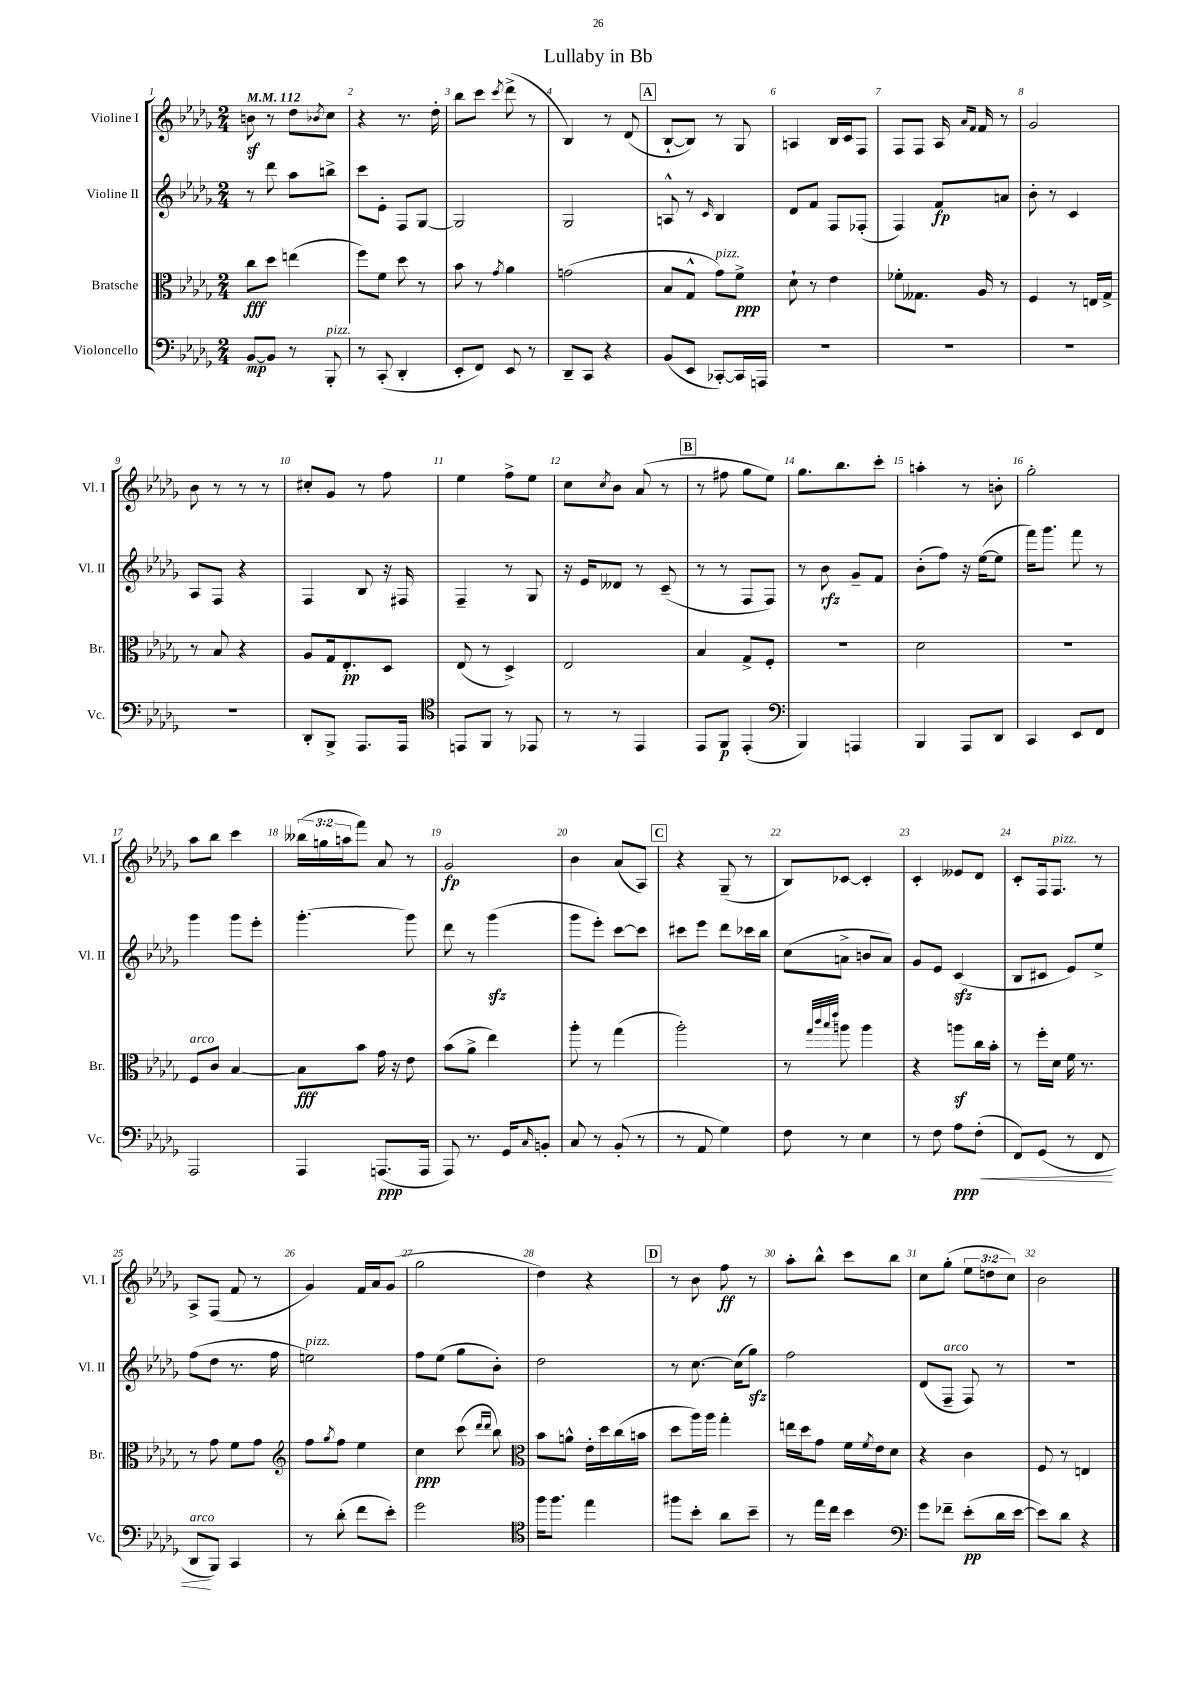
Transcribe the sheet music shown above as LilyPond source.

\header { title = "Lullaby in Bb" }
<<
\new StaffGroup <<
\new Staff = "s0" \with { instrumentName = "Violine I" shortInstrumentName = "Vl. I" } {
    \clef treble \key des \major \numericTimeSignature \time 2/4 \override Staff.TupletNumber.text = #tuplet-number::calc-fraction-text \tempo 4 = 112
    b'8\sf r8 des''8 \acciaccatura { bes'8 } c''8 |
    r4 r8. des''16-. |
    bes''8 c'''8 \acciaccatura { c'''8 } des'''8->( r8 |
    bes4) r8 des'8( |
    \mark \markup { \box "A" } bes8~-! bes8) r8 ges8 |
    a4 bes16 c'16 f8 |
    f8 f8 aes16 \grace { aes'16 f'16 } f'16 r8 |
    ges'2 |
    bes'8 r8 r8 r8 |
    cis''8-. ges'8 r8 f''8 |
    ees''4 f''8-> ees''8 |
    c''8 \acciaccatura { c''8 } bes'8 aes'8( r8 |
    \mark \markup { \box "B" } r8 fis''8 ges''8 ees''8) |
    ges''8. bes''8. c'''8-. |
    a''4-. r8 b'8-. |
    ges''2-. |
    aes''8 bes''8 c'''4 |
    \tuplet 3/2 { beses''16( g''16 a''16 } f'''8) aes'8 r8 |
    ges'2\fp |
    bes'4 aes'8( aes8) |
    \mark \markup { \box "C" } r4 ges8--( r8 |
    bes8) ces'8~ ces'4-. |
    c'4-. eeses'8 des'8 |
    c'8-. f16 f8.^\markup { \italic "pizz." } r8 |
    aes8-> f8( f'8 r8 |
    ges'4) f'16 aes'16 ges'8( |
    ges''2 |
    des''4) r4 |
    \mark \markup { \box "D" } r8 bes'8 f''8\ff r8 |
    aes''8-. bes''8-^ c'''8 bes''8 |
    c''8 ges''8-.( \tuplet 3/2 { ees''8 d''8 c''8) } |
    bes'2 \bar "|." |
}
\new Staff = "s1" \with { instrumentName = "Violine II" shortInstrumentName = "Vl. II" } {
    \clef treble \key des \major \numericTimeSignature \time 2/4
    r8 des'''8 aes''8 b''8-> |
    c'''8 ees'8-. f8 ges8~ |
    ges2 |
    ges2 |
    \mark \markup { \box "A" } a8-^ r8 \grace { c'16 } bes4 |
    des'8 f'8 f8 fes8-.( |
    f4) f'8\fp a'8 |
    bes'8-. r8 c'4 |
    aes8 f8 r4 |
    f4 bes8 r16 fis16 |
    f4-- r8 ges8 |
    r16 ees'16 deses'8 r8 c'8--( |
    \mark \markup { \box "B" } r8 r8 f8 f8) |
    r8 bes'8\rfz ges'8-- f'8 |
    bes'8-.( f''8) r16 ees''16~( ees''8 |
    f'''16) ges'''8. f'''8 r8 |
    ges'''4 ges'''8 ees'''8-. |
    ges'''4.~-. ges'''8 |
    des'''8 r8 ges'''4\sfz( |
    ges'''8 ees'''8-.) c'''8~ c'''8 |
    \mark \markup { \box "C" } cis'''8 ees'''8 des'''8 ces'''16 bes''16 |
    c''8( a'8-> b'8 a'8) |
    ges'8 ees'8 c'4\sfz( |
    bes8 cis'8 ees'8) ees''8-> |
    f''8( des''8 r8. f''16 |
    e''2^\markup { \italic "pizz." }) |
    f''8 ees''8( ges''8 bes'8-.) |
    des''2 |
    \mark \markup { \box "D" } r8 c''8.~ c''16( ges''8\sfz) |
    f''2 |
    des'8( f8--^\markup { \italic "arco" } f8) r8 |
    R2 \bar "|." |
}
\new Staff = "s2" \with { instrumentName = "Bratsche" shortInstrumentName = "Br." } {
    \clef alto \key des \major \numericTimeSignature \time 2/4
    c''8\fff des''8 e''4( |
    f''8) f'8 des''8 r8 |
    bes'8 r8 \acciaccatura { ges'8 } aes'4 |
    g'2( |
    \mark \markup { \box "A" } bes8 ges8-^ ges'8^\markup { \italic "pizz." }) f'8->\ppp |
    des'8-! r8 ees'4 |
    fes'8-. geses8. aes16 r8 |
    f4 r8 e16 ges16-> |
    r8 bes8 r4 |
    aes8 ges16 ees8.-.\pp des8 |
    ees8( r8 des4->) |
    ees2 |
    \mark \markup { \box "B" } bes4 ges8-> f8-. |
    r2 |
    des'2 |
    R2 |
    f8^\markup { \italic "arco" } c'8 bes4~ |
    bes8\fff bes'8 ges'16 r16 ees'8 |
    bes'8( aes'8-> ees''4) |
    aes''8-. r8 ges''4( |
    \mark \markup { \box "C" } aes''2-.) |
    r8 \grace { ges''32 c'''32 bes''32 ees'''32 } a''8 a''4 |
    r4 a''8\sf c''16 bes'16-. |
    r8 f''16-. des'16 f'16 r8. |
    r8 ges'8 f'8 ges'8 |
    \clef treble f''8 \acciaccatura { ges''8 } f''8 ees''4 |
    c''4\ppp c'''8( \grace { des'''16 des'''16 } bes''8) |
    \clef alto bes'8 a'8-^ ees'16-. des''16 c''16( b'16 |
    \mark \markup { \box "D" } des''8 aes''16) aes''16 ges''4-. |
    e''16 des''16 ges'8 f'16 \acciaccatura { f'8 } ees'16 des'8 |
    r4 c'4 |
    f8 r8 e4 \bar "|." |
}
\new Staff = "s3" \with { instrumentName = "Violoncello" shortInstrumentName = "Vc." } {
    \clef bass \key des \major \numericTimeSignature \time 2/4
    bes,8~\mp bes,8 r8 bes,,8-.^\markup { \italic "pizz." } |
    r8 c,8-.( des,4-. |
    ees,8-. f,8) ees,8 r8 |
    des,8-- c,8 r4 |
    \mark \markup { \box "A" } bes,8( ees,8 ces,8~-.) ces,16 a,,16 |
    R2 |
    R2 |
    R2 |
    R2 |
    des,8-. bes,,8-> aes,,8. aes,,16 |
    \clef tenor e,8 f,8 r8 ees,8 |
    r8 r8 ees,4 |
    \mark \markup { \box "B" } ees,8 f,8\p ees,4-.( |
    \clef bass bes,,4) a,,4 |
    bes,,4 aes,,8 des,8 |
    c,4 ees,8 f,8 |
    aes,,2 |
    aes,,4 a,,8.\ppp( a,,16 |
    aes,,8) r8. ges,16 \grace { c16 } b,8-. |
    c8 r8 bes,8-.( r8 |
    \mark \markup { \box "C" } r8 aes,8 ges4) |
    f8 r8 ees4 |
    r8 f8 aes8\ppp\< f8-.( |
    f,8) ges,8( r8 f,8 |
    des,8\!^\markup { \italic "arco" } bes,,8) c,4 |
    r8 des'8-.( f'8 ees'8-.) |
    ges'2 |
    \clef tenor f''16 f''8. ees''4 |
    \mark \markup { \box "D" } fis''8 bes'8-. aes'8 bes'8-- |
    r8 ees''16 c''16 bes'4 |
    \clef bass ges'8 fes'8-- ees'8-.\pp( des'16 ees'16~ |
    ees'8) des'8 r4 \bar "|." |
}
>>
>>
\layout { \context { \Score \override BarNumber.break-visibility = ##(#f #t #t) barNumberVisibility = #all-bar-numbers-visible } }
